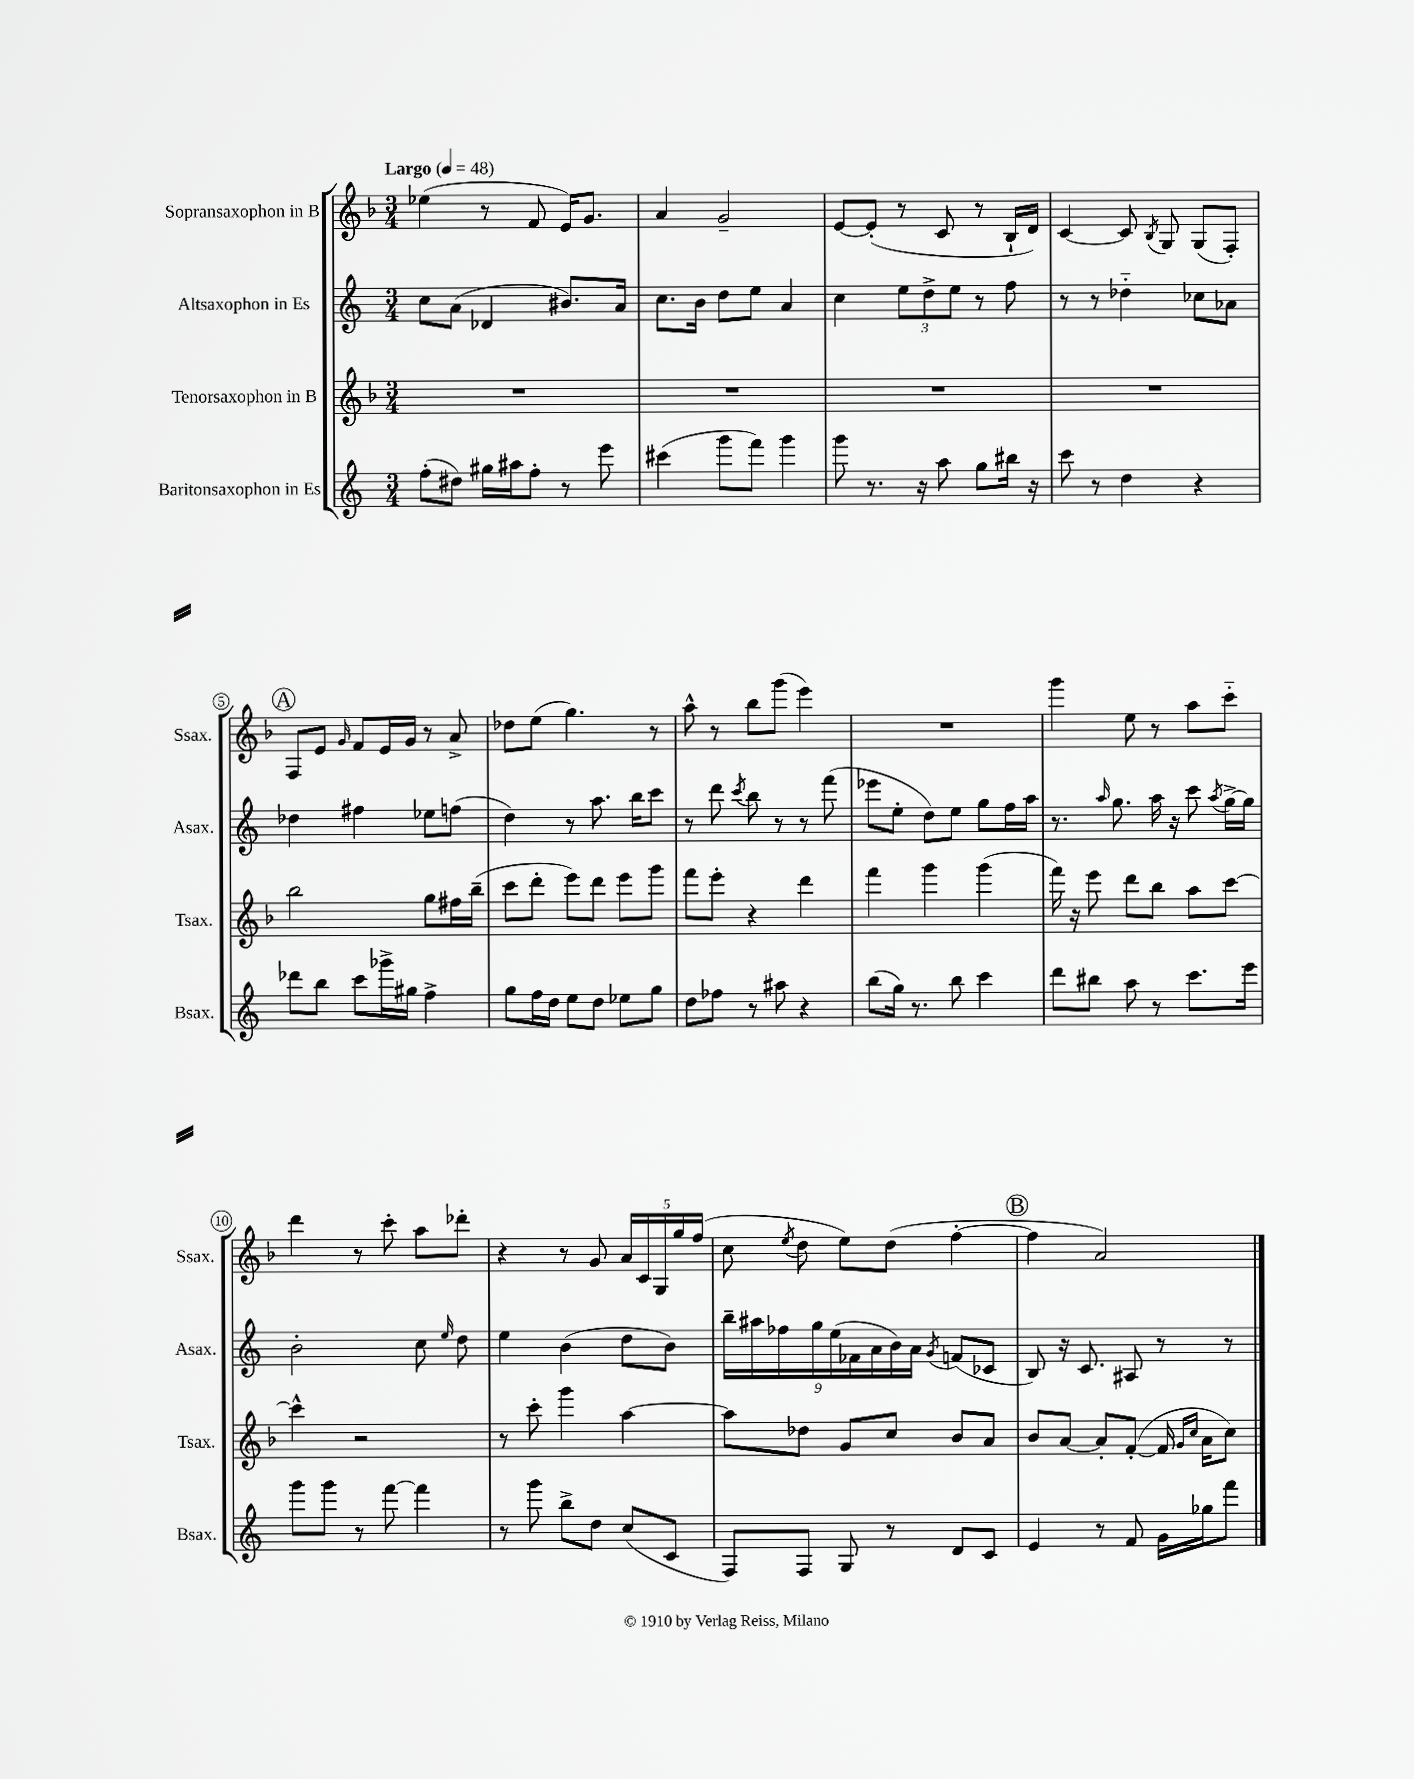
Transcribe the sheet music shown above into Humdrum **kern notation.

**kern	**kern	**kern	**kern
*part4	*part3	*part2	*part1
*staff4	*staff3	*staff2	*staff1
*I"Baritonsaxophon in Es	*I"Tenorsaxophon in B	*I"Altsaxophon in Es	*I"Sopransaxophon in B
*I'Bsax.	*I'Tsax.	*I'Asax.	*I'Ssax.
*clefG2	*clefG2	*clefG2	*clefG2
*k[]	*k[b-]	*k[]	*k[b-]
*M3/4	*M3/4	*M3/4	*M3/4
*MM48	*MM48	*MM48	*MM48
=1	=1	=1	=1
!	!	!	!LO:TX:a:B:t=Largo
(8ff'\L	2.r	8cc\L	(4ee-X\
8dd#X\J)	.	(8a\J	.
16gg#X\LL	.	4d-X/	8r
16aa#X\J	.	.	.
8ff'\J	.	.	8f/
8r	.	8.b#X/L)	16e/KL)
.	.	.	8.g/J
8eee\	.	.	.
.	.	16a/Jk	.
=2	=2	=2	=2
(4ccc#X\	2.r	8.cc\L	4a/
.	.	16b\Jk	.
8ggg\L	.	8dd\L	2g~/
8fff\J)	.	8ee\J	.
4ggg\	.	4a/	.
=3	=3	=3	=3
8ggg\	2.r	4cc\	[8e/L
8.r	.	.	(8e'/J]
.	.	12ee\L	8r
16r	.	.	.
.	.	12dd^\	.
8aa\	.	.	8c/
.	.	12ee\J	.
8gg\L	.	8r	8r
16bb#X\Jk	.	8ff\	16B-`/LL
16r	.	.	16d/JJ)
=4	=4	=4	=4
8ccc\	2.r	8r	[4c/
8r	.	8r	.
4dd\	.	4dd-X\	8c/]
.	.	.	8qB-/
.	.	.	8G/
4r	.	8cc-X\L	(8G/L
.	.	8a-X\J	8F'/J)
!!LO:LB:g=z
!!LO:REH:place=s1:t=A
=5	=5	=5	=5
8ddd-X\L	2bb-\	4dd-X\	8F/L
8bb\J	.	.	8e/J
.	.	.	16qqg/
8ccc\L	.	4ff#X\	8f/L
16ggg-X^\L	.	.	16e/L
16gg#X\JJ	.	.	16g/JJ
4ff^\	8gg\L	8ee-X\L	8r
.	16ff#X\L	(8ffn\J	8a^/
.	(16bb-~\JJ	.	.
=6	=6	=6	=6
8gg\L	8ccc\L	4dd\)	8dd-X\L
16ff\L	8ddd'\J	.	(8ee\J
16dd\JJ	.	.	.
8ee\L	8eee\L)	8r	4.gg\)
8dd\J	8ddd\J	8.aa\	.
8ee-X\L	8eee\L	.	.
.	.	16bb\KL	.
8gg\J	8ggg\J	8ccc\J	8r
=7	=7	=7	=7
8dd\L	8fff\L	8r	8aa^^\
8ff-X\J	8eee'\J	8ddd\	8r
.	.	8qccc/	.
8r	4r	8bb\	8bb-\L
8aa#X\	.	8r	(8ggg\J
4r	4ddd\	8r	4eee\)
.	.	(8fff\	.
=8	=8	=8	=8
(8bb\L	4fff\	8eee-X\L	2.r
16gg\Jk)	.	8ee'\J	.
8.r	.	.	.
.	4ggg\	8dd\L)	.
8bb\	.	8ee\J	.
4ccc\	(4ggg\	8gg\L	.
.	.	16ff\L	.
.	.	16aa\JJ	.
=9	=9	=9	=9
8ddd\L	16fff\)	8.r	4ggg\
.	16r	.	.
8bb#X\J	8eee\	.	.
.	.	16qqaa/	.
.	.	8.gg\	.
8aa\	8ddd\L	.	8ee\
8r	8bb-\J	16aa\	8r
.	.	16r	.
8.ccc\L	8aa\L	8ccc\	8aa\L
.	.	8qaa/	.
.	[8ccc\J	[16gg^\LL	8ccc\J
16eee\Jk	.	16gg\JJ]	.
!!LO:LB:g=z
=10	=10	=10	=10
8ggg\L	4ccc^^\]	2b'\	4ddd\
8ggg\J	.	.	.
8r	2r	.	8r
[8fff\	.	.	8ccc'\
4fff\]	.	8cc\	8aa\L
.	.	16qqee/	.
.	.	8dd\	8ddd-X'\J
=11	=11	=11	=11
8r	8r	4ee\	4r
8ggg\	8ccc'\	.	.
8bb^\L	4ggg\	(4b\	8r
8dd\J	.	.	8g/
(8cc/L	[4aa\	8dd\L	20a/LL
.	.	.	20c/
.	.	.	20G/
8c/J	.	8b\J)	.
.	.	.	20gg/
.	.	.	(20ff/JJ
=12	=12	=12	=12
8F/L)	8aa\L]	18bb~\LL	8cc\
.	.	18aa#X\	.
.	.	18ff-X\	.
.	.	.	8qee/
8F/J	8dd-X\J	.	8dd\
.	.	18gg\	.
.	.	(18ee\	.
8G/	8g/L	.	8ee\L)
.	.	18f-X\	.
.	.	18a\	.
8r	8cc/J	.	(8dd\J
.	.	18b\)	.
.	.	18a\JJ	.
.	.	8qg/	.
8d/L	8b-/L	(8fn/L	[4ff'\
8c/J	8a/J	8c-X/J	.
!!LO:REH:place=s1:t=B
=13	=13	=13	=13
4e/	8b-/L	8B/)	4ff\]
.	[8a/J	16r	.
.	.	8.c/	.
8r	8a'/L]	.	2a/)
8f/	([8f'/J	8A#X/	.
16g\LL	16f/]	8r	.
.	16qqg/LL	.	.
.	16qqcc/JJ	.	.
16gg-X\J	16a\KL	.	.
8fff\J	8cc\J)	8r	.
==	==	==	==
*-	*-	*-	*-
